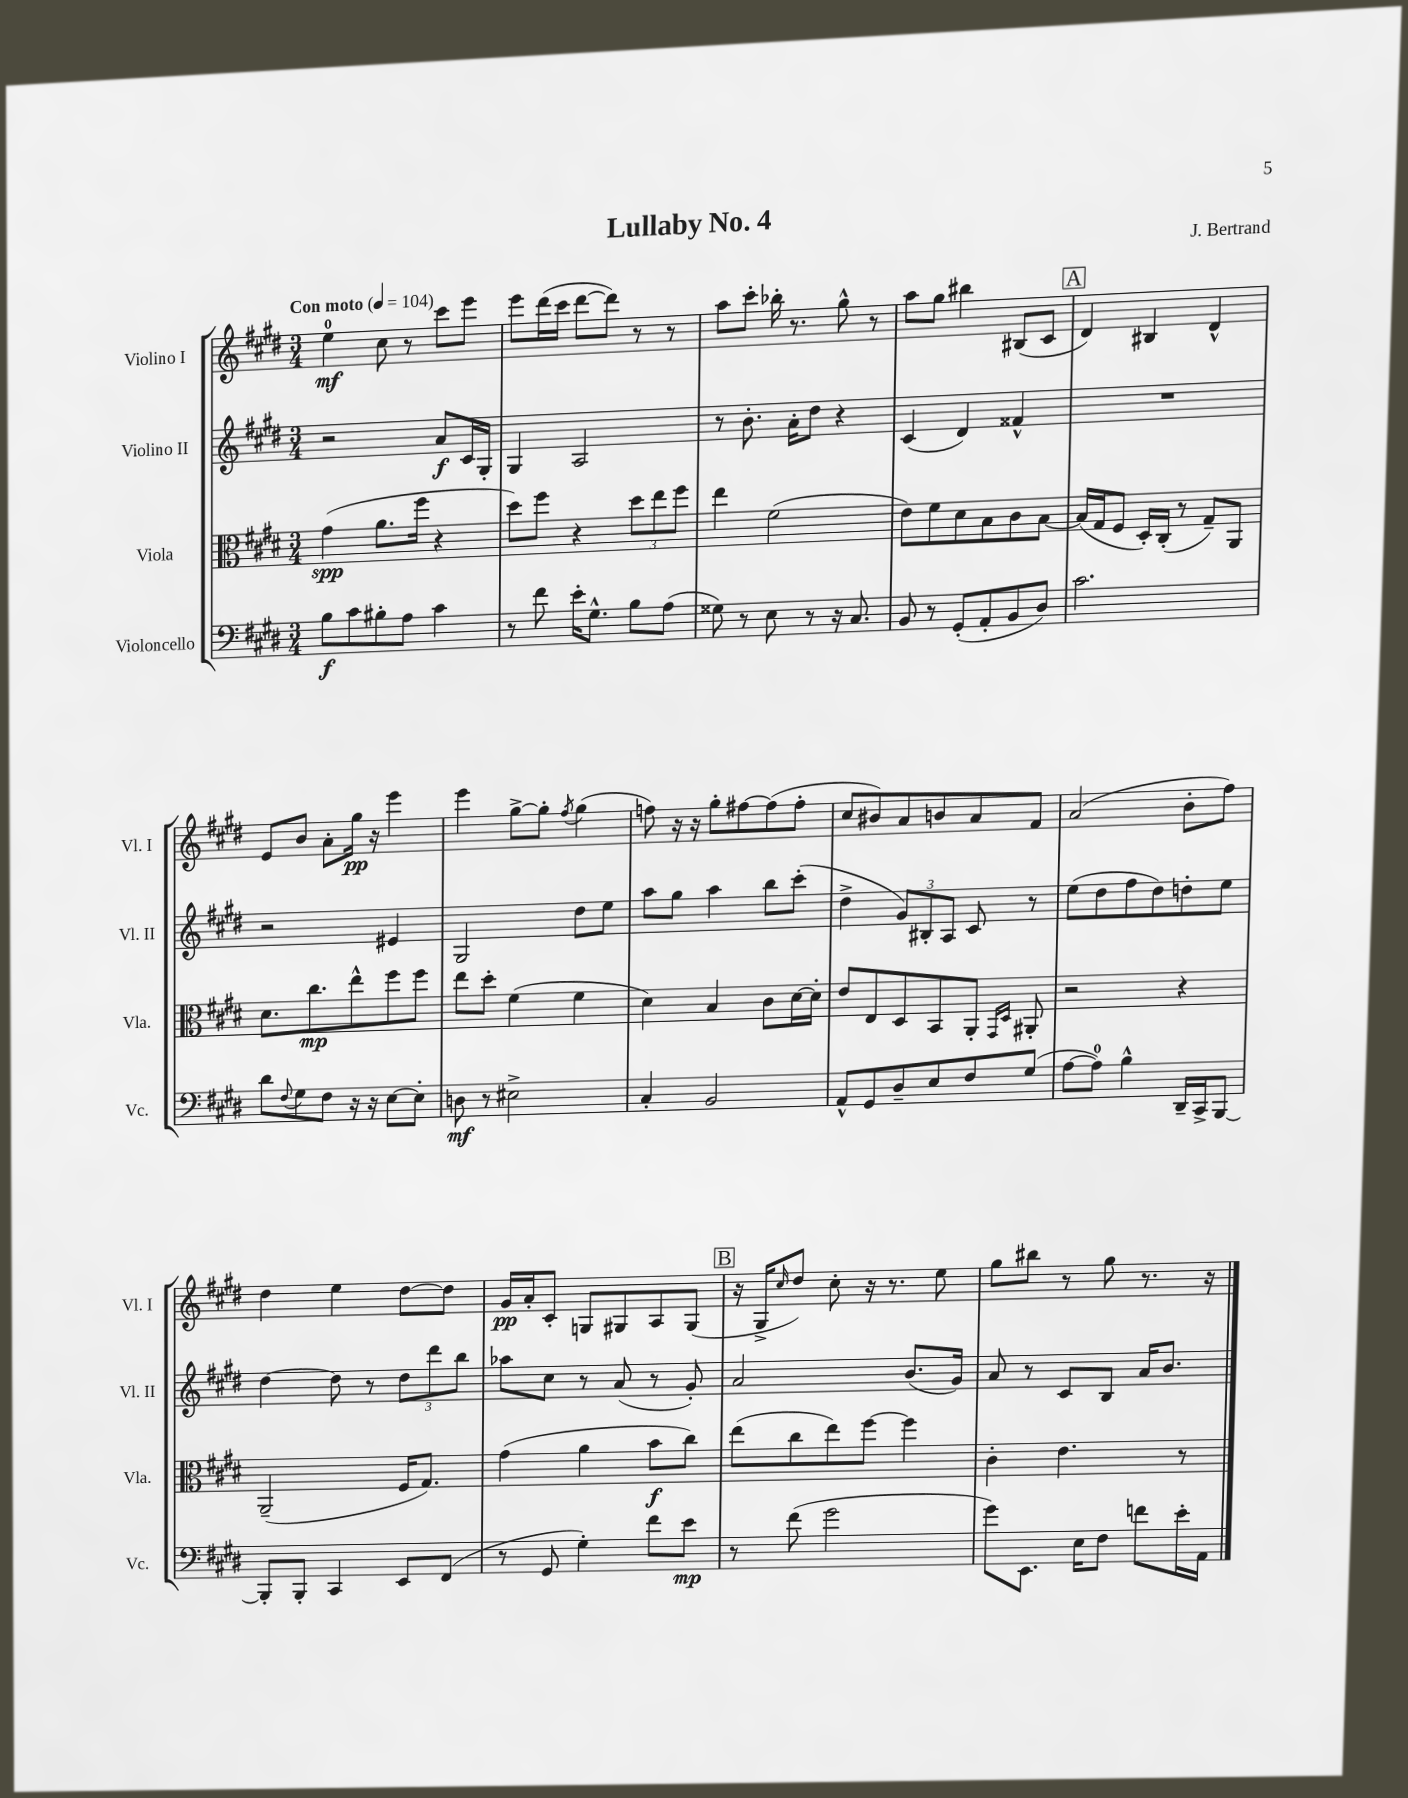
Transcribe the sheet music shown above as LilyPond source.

\header { title = "Lullaby No. 4" composer = "J. Bertrand" }
<<
\new StaffGroup <<
\new Staff = "s0" \with { instrumentName = "Violino I" shortInstrumentName = "Vl. I" } {
    \clef treble \key e \major \numericTimeSignature \time 3/4 \tempo "Con moto" 4 = 104
    e''4-0\mf cis''8 r8 cis'''8 e'''8 |
    e'''8 dis'''16( cis'''16 dis'''8~ dis'''8) r8 r8 |
    a''8 cis'''8-. bes''16-. r8. gis''8-^ r8 |
    a''8 gis''8 bis''4 bis8( cis'8 |
    \mark \markup { \box "A" } dis'4) bis4 dis'4-^ |
    e'8 b'8 a'8-. gis''16\pp r16 e'''4 |
    e'''4 gis''8~-> gis''8-. \acciaccatura { fis''8 } gis''4( |
    f''8) r16 r16 gis''8-. fis''8~ fis''8( fis''8-. |
    cis''8 bis'8) a'8 b'8 a'8 fis'8 |
    a'2( b'8-. fis''8) |
    dis''4 e''4 dis''8~ dis''8 |
    gis'16\pp a'16-. cis'8-. g8 gis8 a8 gis8( |
    \mark \markup { \box "B" } r16 gis16-> \grace { cis''16 } dis''8) cis''8-. r16 r8. e''8 |
    gis''8 bis''8 r8 gis''8 r8. r16 \bar "|." |
}
\new Staff = "s1" \with { instrumentName = "Violino II" shortInstrumentName = "Vl. II" } {
    \clef treble \key e \major \numericTimeSignature \time 3/4
    r2 a'8\f cis'16 gis16-. |
    gis4 a2 |
    r8 b'8.-. a'16-. dis''8 r4 |
    cis'4( dis'4) fisis'4-^ |
    \mark \markup { \box "A" } R2. |
    r2 eis'4 |
    gis2 dis''8 e''8 |
    a''8 gis''8 a''4 b''8 cis'''8-.( |
    dis''4-> \tuplet 3/2 { gis'8) bis8-. a8 } cis'8 r8 |
    e''8( dis''8 fis''8 dis''8) d''8-. e''8 |
    dis''4~ dis''8 r8 \tuplet 3/2 { dis''8 dis'''8 b''8 } |
    aes''8 cis''8 r8 a'8( r8 gis'8-.) |
    \mark \markup { \box "B" } a'2 b'8.( gis'16) |
    a'8 r8 cis'8 b8 a'16 b'8. \bar "|." |
}
\new Staff = "s2" \with { instrumentName = "Viola" shortInstrumentName = "Vla." } {
    \clef alto \key e \major \numericTimeSignature \time 3/4
    gis'4\spp( a'8. fis''16 r4 |
    dis''8) fis''8 r4 \tuplet 3/2 { dis''8 e''8 fis''8 } |
    e''4 fis'2( |
    e'8) fis'8 dis'8 b8 cis'8 b8~ |
    \mark \markup { \box "A" } b16( gis16 fis8 dis16-.) cis16-.( r8 gis8--) a,8 |
    dis'8. cis''8.\mp e''8-^ fis''8 fis''8 |
    e''8 dis''8-. fis'4( fis'4 |
    dis'4) b4 cis'8 dis'16~ dis'16-. |
    e'8 e8 dis8 b,8 a,8-. \grace { gis,16 dis16 } ais,8-. |
    r2 r4 |
    a,2--( fis16 gis8.) |
    gis'4( a'4 b'8\f cis''8) |
    \mark \markup { \box "B" } e''8( cis''8 e''8) fis''8~ fis''4 |
    cis'4-. e'4. r8 \bar "|." |
}
\new Staff = "s3" \with { instrumentName = "Violoncello" shortInstrumentName = "Vc." } {
    \clef bass \key e \major \numericTimeSignature \time 3/4
    b8\f cis'8 bis8-. a8 cis'4 |
    r8 fis'8 e'16-. gis8.-^ b8 a8( |
    gisis8) r8 e8 r8 r16 cis8. |
    b,8 r8 gis,8-.( a,8-. b,8 dis8) |
    \mark \markup { \box "A" } cis'2. |
    dis'8 \appoggiatura { fis8 } gis8 fis8 r16 r16 e8~ e8-. |
    d8\mf r8 eis2-> |
    cis4-. b,2 |
    a,8-^ gis,8 dis8-- e8 fis8 gis8( |
    a8~ a8-0) b4-^ dis,16-- cis,16-> b,,8~ |
    b,,8-. b,,8-. cis,4 e,8 fis,8( |
    r8 gis,8 gis4-.) fis'8 e'8\mp |
    \mark \markup { \box "B" } r8 fis'8( gis'2 |
    gis'8) e,8. e16 fis8 f'8 e'16-. a,16 \bar "|." |
}
>>
>>
\layout { \context { \Score \remove "Bar_number_engraver" } }
